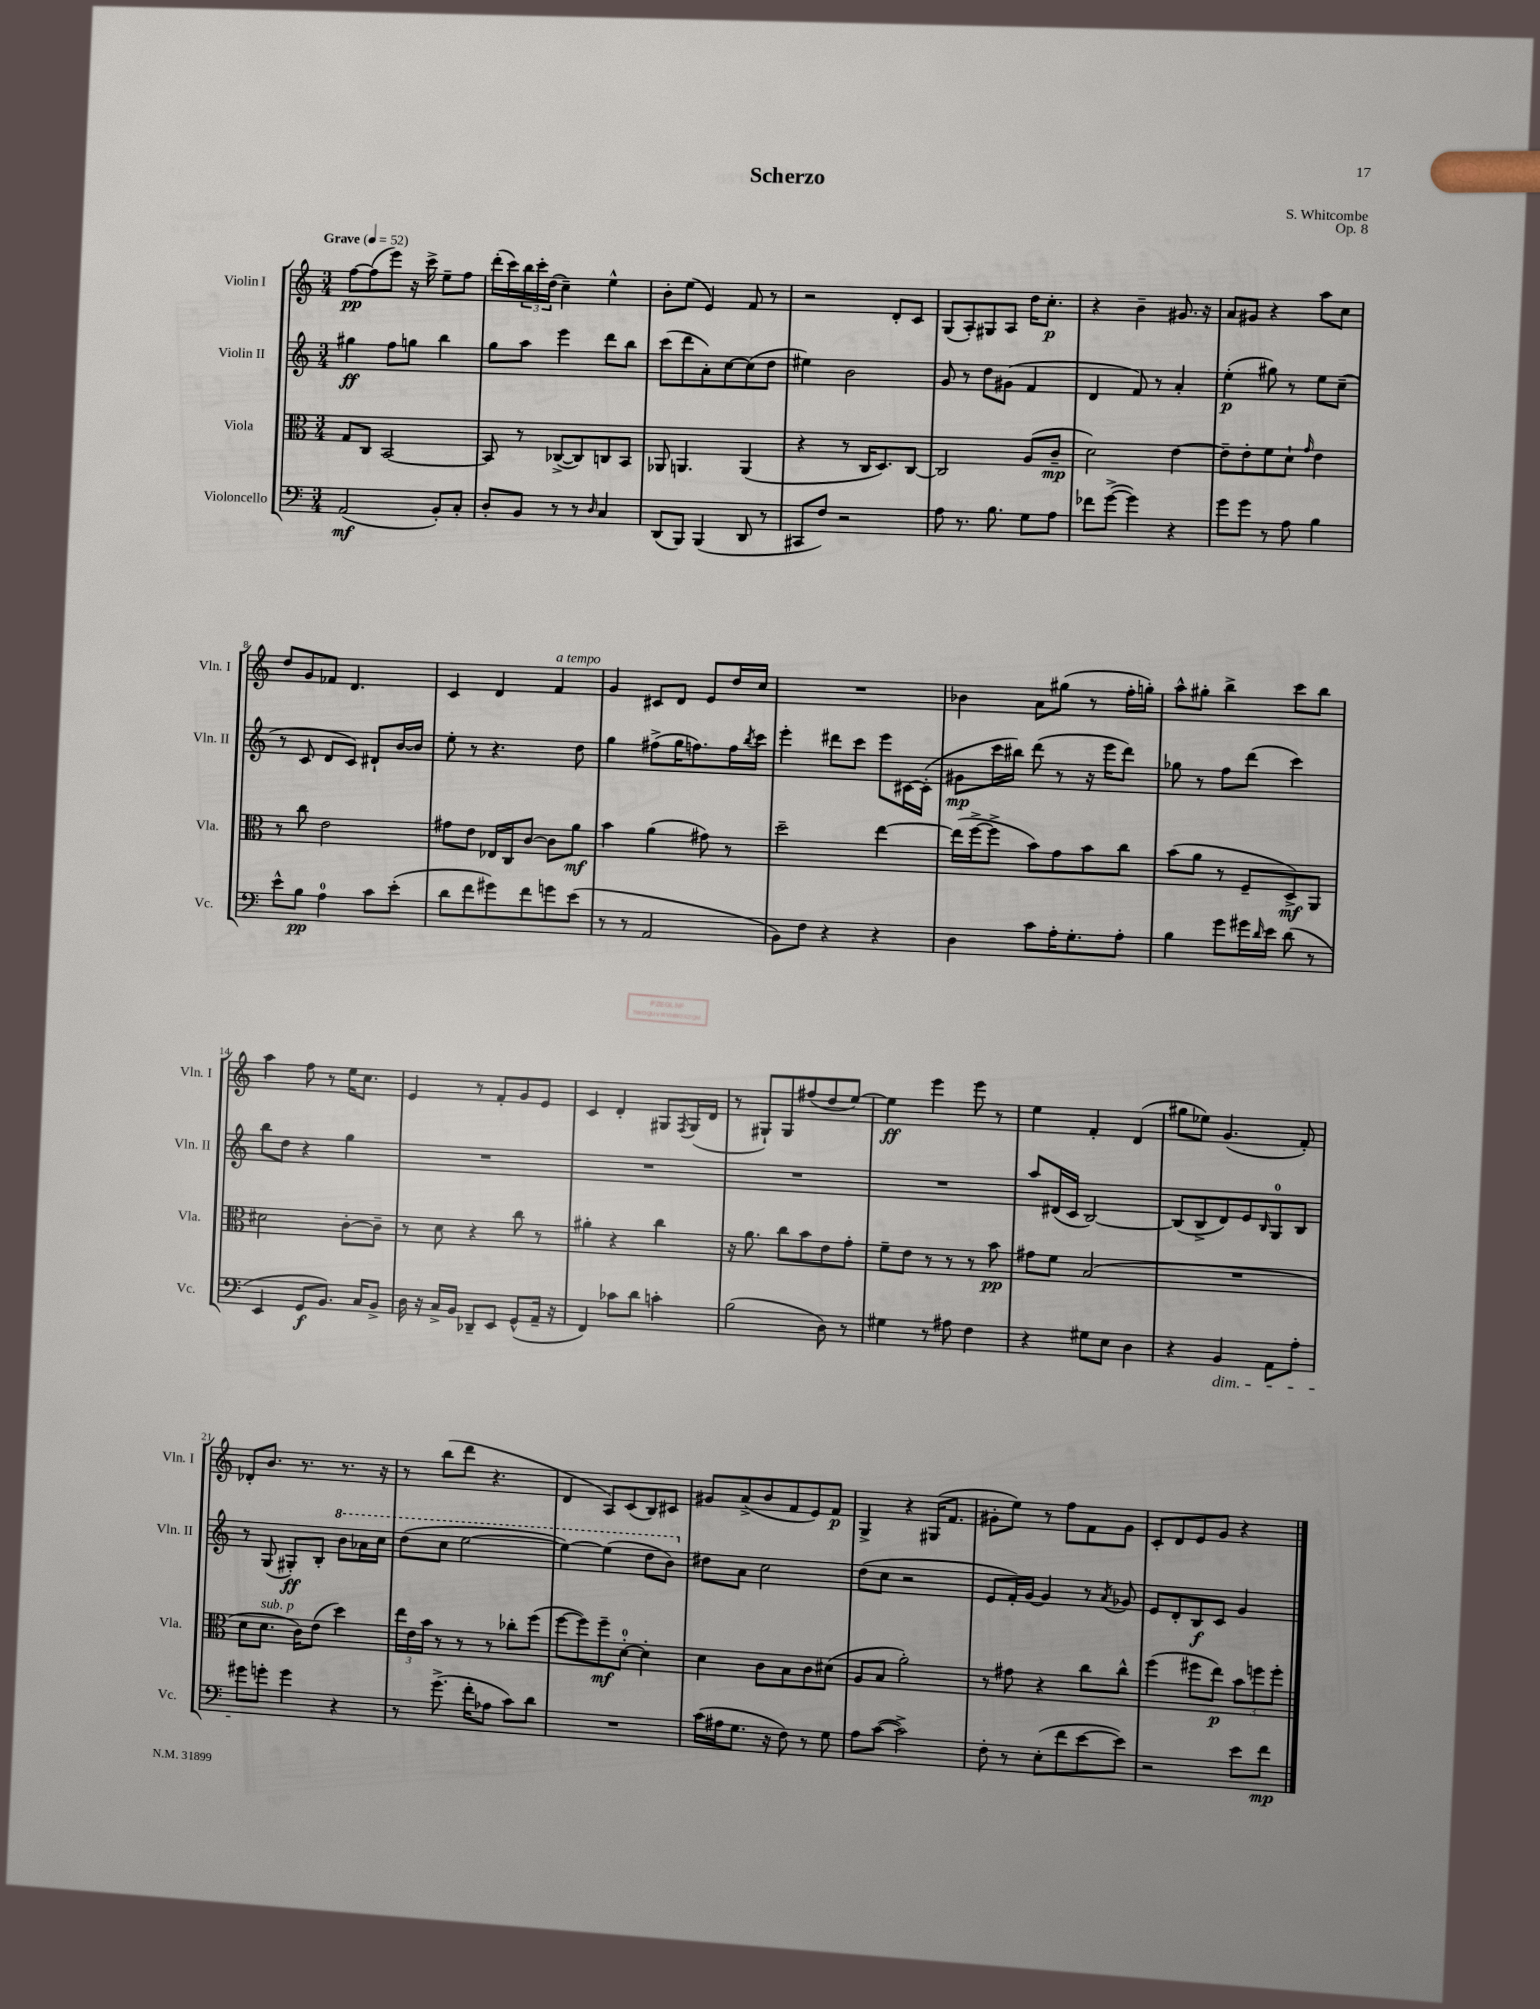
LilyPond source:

\header { title = "Scherzo" composer = "S. Whitcombe" opus = "Op. 8" }
<<
\new StaffGroup <<
\new Staff = "s0" \with { instrumentName = "Violin I" shortInstrumentName = "Vln. I" } {
    \clef treble \key c \major \numericTimeSignature \time 3/4 \tempo "Grave" 4 = 52
    f''8~\pp f''8( e'''8) r16 c'''16-> e''8-- f''8 |
    d'''16-.( c'''16) \tuplet 3/2 { b''16 c'''16-. d''16( } c''4--) e''4-^ |
    b'8-. e''8( e'4) f'8 r8 |
    r2 d'8-. c'8 |
    g8( a8-.) gis8 a8 d''16 c''8.-.\p |
    r4 b'4-- gis'8. r16 |
    a'8 gis'8 r4 a''8 c''8 |
    d''8 g'8 fes'8 d'4. |
    c'4 d'4 f'4^\markup { \italic "a tempo" } |
    g'4 cis'8 d'8 e'8 d''16 c''16 |
    R2. |
    bes'4 a'8 gis''8( r8 f''16-. g''16-.) |
    a''8-^ gis''8-. b''4-> c'''8 b''8 |
    a''4 f''8 r8 e''16 c''8. |
    e'4 r8 f'8-. g'8 e'8 |
    c'4 d'4-. gis8 \acciaccatura { f8 } gis16( d'16 |
    r8 gis8-!) gis8 fis''8( d''8 e''8~) |
    e''4\ff e'''4 e'''8 r8 |
    e''4 f'4-. d'4( |
    gis''8 ees''8) g'4.( f'8-.) |
    des'8-. b'8. r8. r8. r16 |
    r8 b''8( d'''8 r4. |
    d'4 a8) c'8( b8) cis'8 |
    gis'8 a'8->( b'8 f'8 e'8) f'8\p |
    g4-> r4 gis16( f'8. |
    gis'8-. e''8) r8 f''8 f'8 gis'8 |
    c'8-. d'8 e'8 g'8 r4 \bar "|." |
}
\new Staff = "s1" \with { instrumentName = "Violin II" shortInstrumentName = "Vln. II" } {
    \clef treble \key c \major \numericTimeSignature \time 3/4
    gis''4\ff f''8 g''8 b''4 |
    g''8 a''8 e'''4 d'''8 b''8 |
    c'''8( d'''8 a'8-.) c''8~ c''8( d''8 |
    eis''4) b'2 |
    g'8 r8 d''8 gis'8( f'4 |
    d'4 f'8) r8 a'4-. |
    e''4-.\p( gis''8) r8 e''8 c''8--( |
    r8 c'8 d'8 c'8) dis'8-! b'16~ b'16 |
    e''8-. r8 r4. d''8 |
    g''4 fis''8->( g''16 f''8.) f''16 \acciaccatura { b''8 } c'''16 |
    e'''4-. dis'''8 c'''8 e'''8 cis'16~ cis'16-.( |
    gis'8\mp c'''16 bis''16) d'''8( r8 r16 e'''16 d'''8) |
    ges''8 r8 f''8 d'''8( c'''4) |
    b''8 d''8 r4 g''4 |
    R2. |
    R2. |
    R2. |
    R2. |
    a''8 dis'16( c'16 b2~) |
    b8( b8-> d'8) e'8 \grace { b16 } g8-0 b8 |
    r8 g8( gis8-.\ff) b8-. \ottava #1 b''8 aes''16 c'''16 |
    d'''8( c'''8 e'''2~ |
    e'''4~) e'''4( d'''8 b''8) \ottava #0 |
    dis''8 a'8 c''2 |
    d''8( c''8 r2 |
    e'8 f'16-.) g'16~ g'4 r8 \acciaccatura { a'8 } ges'8 |
    e'8 d'8-. b8\f c'8 g'4 \bar "|." |
}
\new Staff = "s2" \with { instrumentName = "Viola" shortInstrumentName = "Vla." } {
    \clef alto \key c \major \numericTimeSignature \time 3/4
    g8 c8 b,2~ |
    b,8 r8 ces8~->( ces8) c8 b,8 |
    aes,8 a,4. a,4( |
    r4 r8 c16 d8.) c8~ |
    c2 a8( c'8--\mp |
    d'2) e'4~ |
    e'8-- e'8-. f'8 d'8-! \grace { g'16 } e'4 |
    r8 c''8 e'2 |
    gis'8 e'8 ees16 c16 c'8~ c'8 a'8\mf |
    b'4 a'4( gis'8) r8 |
    d''2-- e''4~ |
    e''16( f''16~-> f''8-> b'8) g'8 b'8 c''8 |
    b'8( a'8 r8 f8-- d8->\mf) a,8 |
    dis'2 c'8~-. c'8-- |
    r8 d'8 r4 c''8 r8 |
    ais'4-. r4 c''4 |
    r16 a'8. c''8 b'8 e'8 g'8-. |
    f'8-- e'8 r8 r8 r8 b'8\pp |
    gis'8 f'8 b2( |
    R2. |
    d'8 d'8.^\markup { \italic "sub. p" } c'16) e'8( d''4) |
    \tuplet 3/2 { e''16 e'16 b'16 } r8 r8 r8 ces''8-. f''8( |
    f''8~ f''8) f''8--\mf d'8-0~-. d'4-. |
    d'4 c'8 b8 c'8 dis'8( |
    a8 b8 a'2-.) |
    r8 gis'8 r4 c''8 c''8-^ |
    f''4( fis''8 e''8\p) \tuplet 3/2 { b'8 f''8 f''8-. } \bar "|." |
}
\new Staff = "s3" \with { instrumentName = "Violoncello" shortInstrumentName = "Vc." } {
    \clef bass \key c \major \numericTimeSignature \time 3/4
    a,2\mf( b,8-.) c8-. |
    d8-. b,8 r8 r8 \grace { d16 } c4 |
    d,8( b,,8) b,,4( d,8 r8 |
    cis,8 f8) r2 |
    a8 r8. b8. g8 a8 |
    fes'8 g'8~->( g'4) r4 |
    g'8 g'8 r8 a8 b4 |
    e'8-^ b8\pp a4-0 c'8 e'8-.( |
    d'8 f'8 gis'8) f'8 g'8 e'8( |
    r8 r8 a,2 |
    b,8) f8 r4 r4 |
    d4 c'8 a16-. g8.-. a8-. |
    b4 g'8 gis'16 \grace { d'16 } e'16 d'8( r8 |
    e,4 g,8\f b,8.) c16 b,8-> |
    d16 r16 c16-> b,16 des,8-- e,8 g,8-^( a,16-- r16 |
    f,4) ces'8 d'8 c'4-. |
    b2( d8) r8 |
    gis4 r8 ais8 f4 |
    r4 gis8 e8 d4 |
    r4 b,4\dim a,8 a8-. |
    gis'8\! g'8-. g'4 r4 |
    r8 g'8.->( f'16-. aes8 c'8) d'8 |
    R2. |
    c'16( ais16 g8. r16 f8) r8 g8 |
    a8 c'8~( c'2->) |
    f8-. r8 e8-.( f'8 e'8~ e'8) |
    r2 e'8 f'8\mp \bar "|." |
}
>>
>>
